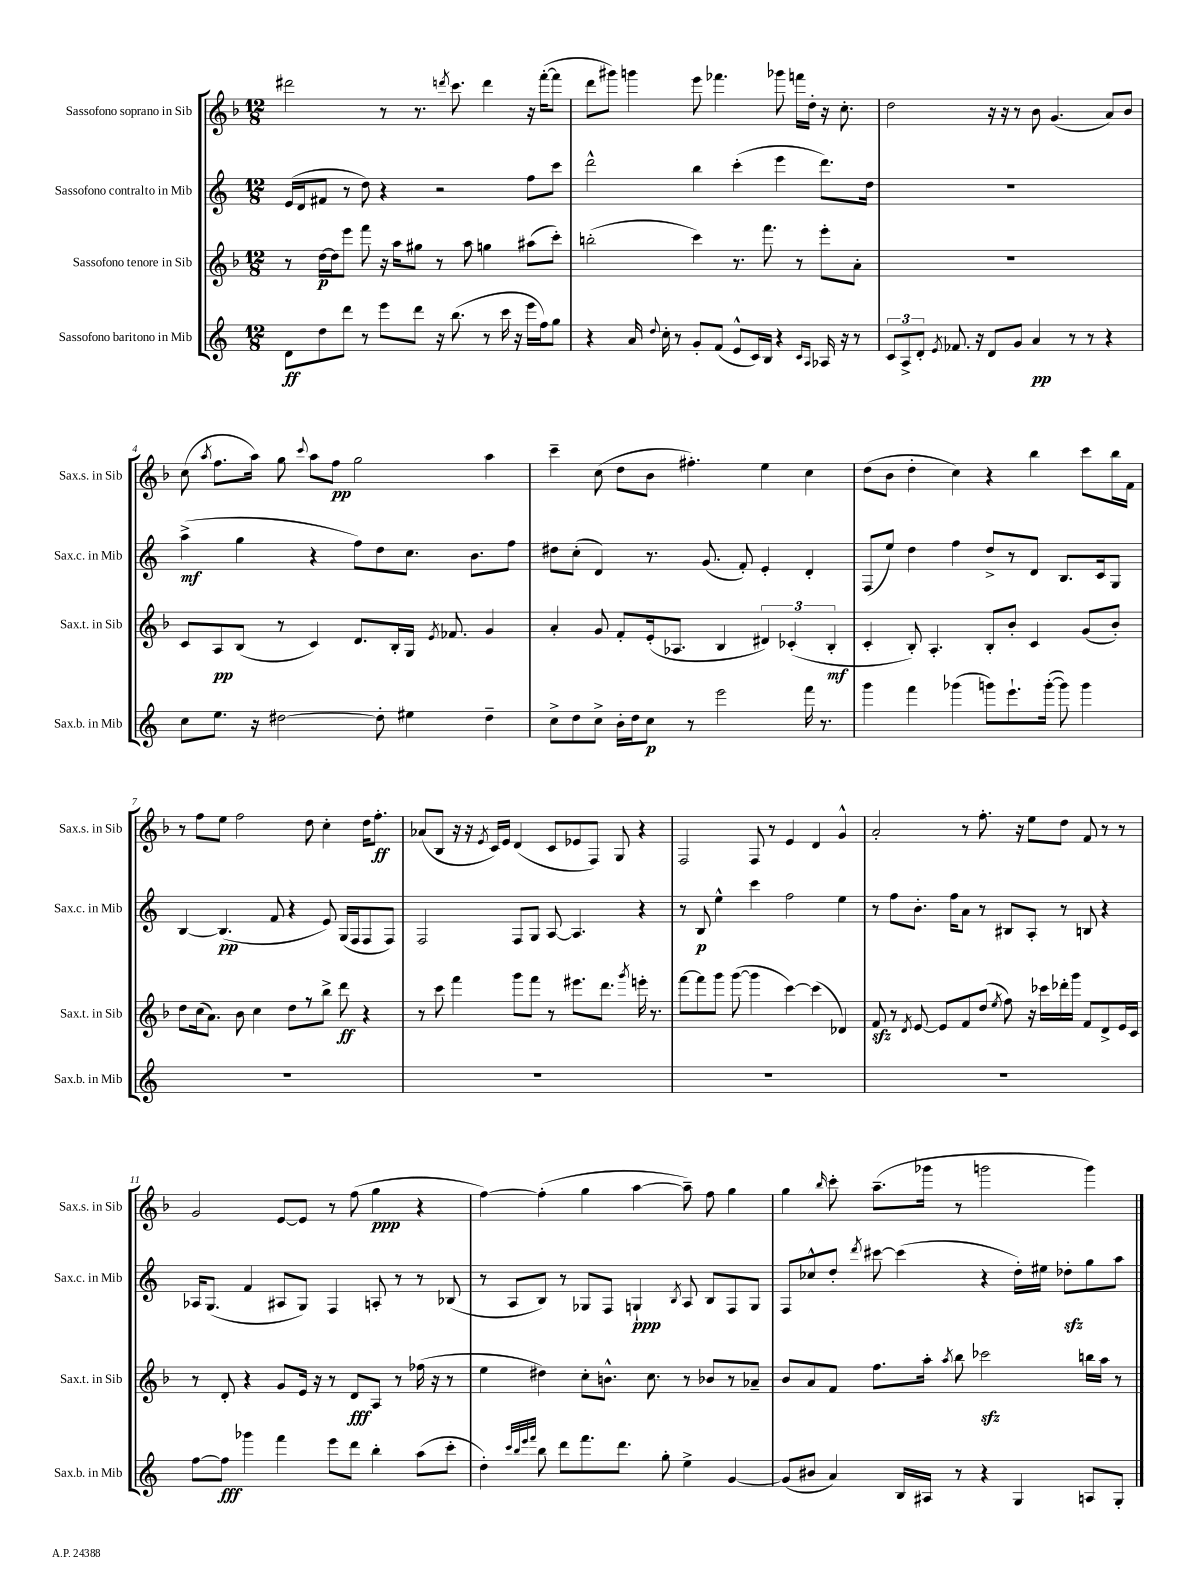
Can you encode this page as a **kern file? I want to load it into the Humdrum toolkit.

**kern	**kern	**kern	**kern
*staff4	*staff3	*staff2	*staff1
*clefG2	*clefG2	*clefG2	*clefG2
*k[]	*k[b-]	*k[]	*k[b-]
*M12/8	*M12/8	*M12/8	*M12/8
8d	8r	(16e	2ddd#
.	.	16d	.
8dd	[16dd	8f#	.
.	16dd]	.	.
8ddd	8eee	8r	.
8r	8fff	8dd)	.
8eee	16r	4r	8r
.	16aa	.	.
8ddd	8gg#	.	8.r
16r	8r	2r	.
.	.	.	8qddd
(8.bb	.	.	8.ccc
.	8aa	.	.
8r	4gg	.	4ddd
16ccc	.	.	.
16r	.	.	.
16eee	(8aa#	8ff	16r
16ff)	.	.	([16fff'
8gg	8ccc')	8ccc	8fff]
=	=	=	=
4r	(2bb'	2ddd^^	8ddd
.	.	.	8ggg#)
16a	.	.	4ggg
8qqdd	.	.	.
16cc'	.	.	.
8r	.	.	.
8g'	4ccc)	4bb	8eee
(8f	.	.	4.fff-
8e^^	8.r	(4ccc'	.
16c)	.	.	.
16B	8.fff	.	.
4r	.	4eee	8ggg-
.	8r	.	16fff
.	.	.	16dd'
16qqc	.	.	.
16qqA	.	.	.
16A-	8eee'	8.ddd)	16r
16r	.	.	8.cc'
8r	8a'	.	.
.	.	16dd	.
=	=	=	=
12c	1.r	1.r	2dd
12A^	.	.	.
12d'	.	.	.
8qe	.	.	.
8.f-	.	.	.
16r	.	.	.
8d	.	.	16r
.	.	.	16r
8g	.	.	8r
4a	.	.	8b-
.	.	.	(4.g
8r	.	.	.
8r	.	.	.
4r	.	.	8a)
.	.	.	8b-
=	=	=	=
8cc	8c	(4aa^	(8cc
.	.	.	8qaa
8.ee	8A	.	8.ff
.	(8B-	4gg	.
16r	.	.	16aa)
[2dd#	8r	.	8gg
.	.	.	8qqccc
.	4c)	4r	8aa
.	.	.	8ff
.	8.d	8ff)	2gg
8dd#']	.	8dd	.
.	16B-'	.	.
4ee#	16G	8.cc	.
.	8qe	.	.
.	8.f-	.	.
.	.	8.b	.
4dd#~	4g	.	4aa
.	.	8ff	.
=	=	=	=
8cc^	4a'	8dd#	4ccc~
8dd	.	(8cc'	.
8cc^	8g	4d)	(8cc
16b'	8f'	.	8dd
16dd	.	.	.
8cc	(16e'	8.r	8b-
.	8.A-	.	.
8r	.	.	4.ff#')
.	.	(8.g	.
2eee	4B-	.	.
.	.	8f')	.
.	6d#)	4e'	4ee
.	(6c-'	.	.
16fff	.	4d'	4cc
8.r	.	.	.
.	6B-'	.	.
=	=	=	=
4ggg	4c'	(8F	(8dd
.	.	8ee)	8b-
4fff	8B-')	4dd	4dd'
.	4.A'	.	.
(4ggg-	.	4ff	4cc)
8ggg)	8B-'	8dd^	4r
8.eee`	8b-'	8r	.
.	4c	8d	4bb-
([16ggg'	.	.	.
8ggg])	.	8.B	.
4ggg	(8g	.	8ccc
.	.	16c	.
.	8b-')	8G	16bb-
.	.	.	16f
=	=	=	=
1.r	8dd	[4B	8r
.	(16cc	.	8ff
.	8.a)	.	.
.	.	(4.B]	8ee
.	8b-	.	2ff
.	4cc	.	.
.	.	8f	.
.	8dd	4r	.
.	8r	.	8dd
.	8bb-^	8e)	4cc'
.	8ddd	(16G	.
.	.	16F	.
.	4r	8F	16dd
.	.	.	8.ff'
.	.	8F)	.
=	=	=	=
1.r	8r	2F	(8a-
.	8ccc	.	8B-
.	4fff	.	16r
.	.	.	16r
.	.	.	8qe
.	.	.	16c)
.	.	.	16e
.	8ggg	8F	(4d
.	8fff	8G	.
.	8r	[8A	8c
.	8.eee#	4.A]	8e-
.	.	.	8F)
.	8.ddd	.	.
.	.	.	8G
.	8qggg	.	.
.	16eee'	4r	4r
.	8.r	.	.
=	=	=	=
1.r	[8fff	8r	2F
.	8fff]	8B	.
.	8ggg	4ee^^	.
.	([8ggg	.	.
.	4ggg]	4ccc	8F
.	.	.	8r
.	[4ccc)	2ff	4e
.	(4ccc]	.	4d
.	4d-)	4ee	4g^^
=	=	=	=
1.r	8f	8r	2a'
.	8r	8ff	.
.	8qd	.	.
.	[8e	8.b'	.
.	8e]	.	.
.	.	16ff	.
.	8f	8a	8r
.	(8dd	8r	8.ff'
.	8qee	.	.
.	8ff)	8B#	.
.	.	.	16r
.	16r	8A'	8ee
.	16ccc-	.	.
.	16ddd-'	8r	8dd
.	16ggg	.	.
.	8f	8B	8f
.	8d^	4r	8r
.	16e	.	8r
.	16c	.	.
=	=	=	=
[8ff	8r	16A-	2g
.	.	(8.G	.
8ff]	8d'	.	.
4ggg-	4r	4f	.
4fff	8g	8A#	[8e
.	16e	8G)	8e]
.	16r	.	.
8eee	8r	4F	8r
8ddd	8d	.	(8ff
4bb'	8A	8A'	4gg
.	8r	8r	.
(8aa	(16ff-	8r	4r
.	16r	.	.
8ccc'	8r	(8B-	.
=	=	=	=
4dd')	4ee	8r	[4ff)
.	.	8A	.
32qqccc	.	.	.
32qqbb	.	.	.
32qqeee	.	.	.
32qqfff	.	.	.
8bb	4dd#)	8B)	(4ff']
8ddd	.	8r	.
8.fff	8cc'	8G-	4gg
.	8.b^^	8F	.
8.ddd	.	.	.
.	.	4G`	[4aa
.	8.cc	.	.
8gg'	.	.	.
.	.	8qB	.
4ee^	8r	8A	8aa~])
.	8b-	8B	8ff
[4g	8r	8F	4gg
.	8a-~	8G	.
=	=	=	=
(8g]	8b-	8F	4gg
8b#	8a	8cc-^^	.
.	.	.	16qqbb-
4a)	8f	8dd'	8ccc'
.	.	8qddd	.
.	8.ff	[8ccc#	(8.aa~
16B	.	(4ccc#]	.
16A#	16aa'	.	16ggg-
.	8qaa	.	.
8r	8bb-	.	8r
4r	2ccc-	4r	2ggg
4G	.	16dd')	.
.	.	16ee#	.
.	.	8dd-'	.
8A	16bb	8gg	4ggg)
.	16aa	.	.
8G'	8r	8aa	.
==	==	==	==
*-	*-	*-	*-
